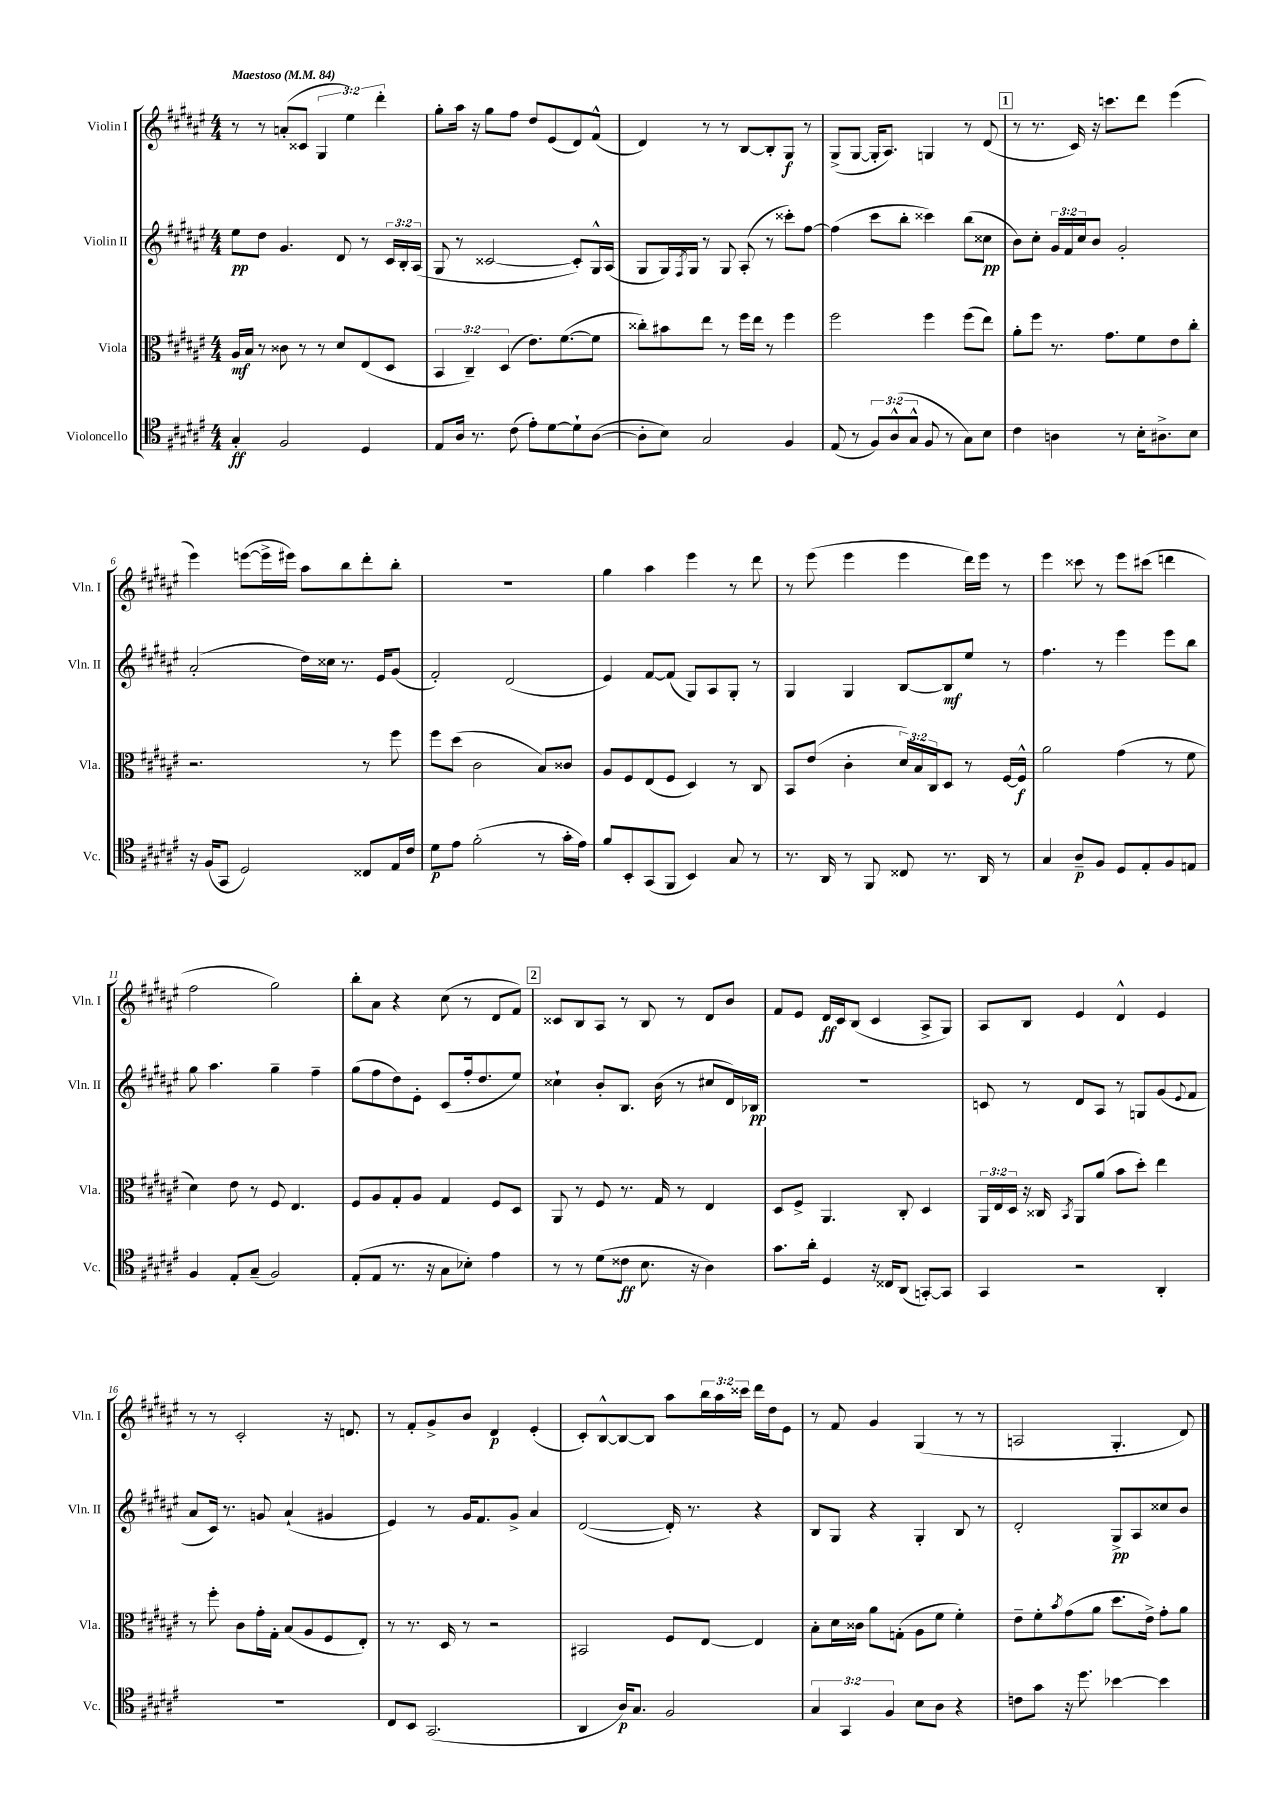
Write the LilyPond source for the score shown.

<<
\new StaffGroup <<
\new Staff = "s0" \with { instrumentName = "Violin I" shortInstrumentName = "Vln. I" } {
    \clef treble \key fis \major \numericTimeSignature \time 4/4 \override Staff.TupletNumber.text = #tuplet-number::calc-fraction-text \tempo "Maestoso" 4 = 84
    r8 r8 a'8-.( cisis'8 \tuplet 3/2 { gis4 eis''4) dis'''4-. } |
    gis''8-. ais''16 r16 gis''8 fis''8 dis''8 eis'8( dis'8) fis'8-^( |
    dis'4) r8 r8 b8~ b8-. gis8\f r8 |
    gis8->( gis8~ gis16-. ais8.) g4 r8 dis'8( |
    \mark \markup { \box "1" } r8 r8. cis'16) r16 c'''8. dis'''8 eis'''4( |
    eis'''4) e'''8~( e'''16-> eis'''16) ais''8 b''8 dis'''8-. b''8-. |
    R1 |
    gis''4 ais''4 eis'''4 r8 dis'''8 |
    r8 eis'''8( eis'''4 eis'''4 dis'''16) eis'''16 r8 |
    eis'''4 cisis'''8 r8 eis'''8 cis'''8( d'''4 |
    fis''2 gis''2) |
    b''8-. ais'8 r4 cis''8( r8 dis'8 fis'8) |
    \mark \markup { \box "2" } cisis'8 b8 ais8 r8 b8 r8 dis'8 b'8 |
    fis'8 eis'8 dis'16\ff cis'16 b8( cis'4 ais8-> gis8) |
    ais8 b8 eis'4 dis'4-^ eis'4 |
    r8 r8 cis'2-. r16 d'8. |
    r8 fis'8-. gis'8-> b'8 dis'4\p eis'4-.( |
    cis'8-.) b8~-^ b8~ b8 ais''8 \tuplet 3/2 { b''16 ais''16 cisis'''16 } dis'''16 dis''16 eis'8 |
    r8 fis'8 gis'4 gis4( r8 r8 |
    a2 gis4.-. dis'8) \bar "|." |
}
\new Staff = "s1" \with { instrumentName = "Violin II" shortInstrumentName = "Vln. II" } {
    \clef treble \key fis \major \numericTimeSignature \time 4/4 \override Staff.TupletNumber.text = #tuplet-number::calc-fraction-text
    eis''8\pp dis''8 gis'4. dis'8 r8 \tuplet 3/2 { cis'16 b16-. ais16( } |
    gis8 r8 cisis'2~ cisis'8-.) gis16-^ ais16( |
    gis8 gis16) \acciaccatura { fis8 } gis16 r8 gis8 ais8-.( r8 cisis'''8-.) fis''8~ |
    fis''4( cis'''8 b''8-. cisis'''4) b''8( cisis''8\pp |
    \mark \markup { \box "1" } b'8) cis''8-. \tuplet 3/2 { gis'16 fis'16 cis''16 } b'8 gis'2-. |
    ais'2-.( dis''16) cisis''16 r8. eis'16 gis'8( |
    fis'2-.) dis'2( |
    eis'4) fis'8~ fis'8( gis8) ais8 gis8-. r8 |
    gis4 gis4 b8~ b8\mf eis''8 r8 |
    fis''4. r8 eis'''4 eis'''8 b''8 |
    gis''8 ais''4. gis''4-- fis''4-- |
    gis''8( fis''8 dis''8) eis'8-. cis'8( fis''16-. dis''8. eis''8) |
    \mark \markup { \box "2" } cisis''4-! b'8-. b8. b'16( r8 cis''8 dis'16) bes16\pp |
    R1 |
    c'8 r8 dis'8 ais8 r8 g8 gis'8( \appoggiatura { eis'8 } fis'8 |
    ais'8 cis'16) r8. g'8 ais'4-!( gis'4 |
    eis'4) r8 gis'16 fis'8. gis'8-> ais'4 |
    dis'2~( dis'16-.) r8. r4 |
    b8 gis8 r4 gis4-. b8 r8 |
    dis'2-. gis8->\pp ais8 cisis''8 b'8 \bar "|." |
}
\new Staff = "s2" \with { instrumentName = "Viola" shortInstrumentName = "Vla." } {
    \clef alto \key fis \major \numericTimeSignature \time 4/4 \override Staff.TupletNumber.text = #tuplet-number::calc-fraction-text
    ais16\mf b16 r8 cisis'8 r8 r8 dis'8 eis8( dis8 |
    \tuplet 3/2 { b,4 cis4--) dis4( } eis'8.) fis'8.~( fis'8 |
    cisis''8-.) bis'8 eis''8 r8 fis''16 eis''16 r8 fis''4 |
    fis''2 fis''4 fis''8( eis''8) |
    \mark \markup { \box "1" } ais'8-. fis''8 r8. gis'8. fis'8 eis'8 cis''8-. |
    r2. r8 fis''8 |
    fis''8 dis''8( cis'2 b8) cisis'8 |
    ais8 fis8 eis8( fis8 dis4) r8 cis8 |
    b,8 eis'8( cis'4-. \tuplet 3/2 { dis'16) b16 cis16 } dis8 r8 fis16~ fis16-^\f |
    ais'2 gis'4( r8 fis'8 |
    dis'4) eis'8 r8 fis8 eis4. |
    fis8 ais8 gis8-. ais8 gis4 fis8 dis8 |
    \mark \markup { \box "2" } ais,8 r8 fis8 r8. gis16 r8 eis4 |
    dis8 fis8-> ais,4. cis8-. dis4 |
    \tuplet 3/2 { ais,16 eis16 dis16 } r16 cisis16 \acciaccatura { b,8 } ais,8 ais'8( b'8 dis''8-.) eis''4 |
    r8 fis''8-. cis'8 gis'16-. gis16-. b8( ais8 fis8 eis8-.) |
    r8 r8. dis16 r8 r2 |
    bis,2 fis8 eis8~ eis4 |
    b8-. dis'16 cisis'16 ais'8 g8-.( ais8 fis'8 fis'4-.) |
    eis'8-- fis'8-. \acciaccatura { b'8 } gis'8( ais'8 dis''8. eis'16->) gis'8-. ais'8 \bar "|." |
}
\new Staff = "s3" \with { instrumentName = "Violoncello" shortInstrumentName = "Vc." } {
    \clef tenor \key fis \major \numericTimeSignature \time 4/4 \override Staff.TupletNumber.text = #tuplet-number::calc-fraction-text
    gis4-.\ff fis2 dis4 |
    eis8 ais16 r8. cis'8( eis'8-.) dis'8~ dis'8-! ais8~( |
    ais8-. b8) gis2 fis4 |
    eis8( r8 \tuplet 3/2 { fis8) ais8-^( gis8-^ } fis8 r8 gis8) b8 |
    \mark \markup { \box "1" } cis'4 a4 r8 b16-. ais8.-> b8 |
    r16 fis16( gis,8 dis2) cisis8 eis16 cis'16 |
    dis'8\p eis'8 fis'2-.( r8 gis'16-. eis'16) |
    fis'8 b,8-. gis,8( fis,8 b,4) gis8 r8 |
    r8. ais,16 r8 fis,8 cisis8 r8. ais,16 r8 |
    gis4 ais8--\p fis8 dis8 eis8-. fis8 e8 |
    fis4 eis8-. gis8--( fis2) |
    eis8-.( eis8 r8. r16 gis8 bes8-.) eis'4 |
    \mark \markup { \box "2" } r8 r8 dis'8( cisis'8\ff b8. r16 ais4) |
    gis'8. ais'16-. dis4 r16 cisis16 ais,8( g,8~-.) g,8 |
    gis,4 r2 ais,4-. |
    R1 |
    cis8 b,8 gis,2.( |
    ais,4 ais16\p) gis8. fis2 |
    \tuplet 3/2 { gis4 gis,4 fis4 } b8 ais8 r4 |
    c'8 gis'8 r16 dis''8. bes'4~ bes'4 \bar "|." |
}
>>
>>
